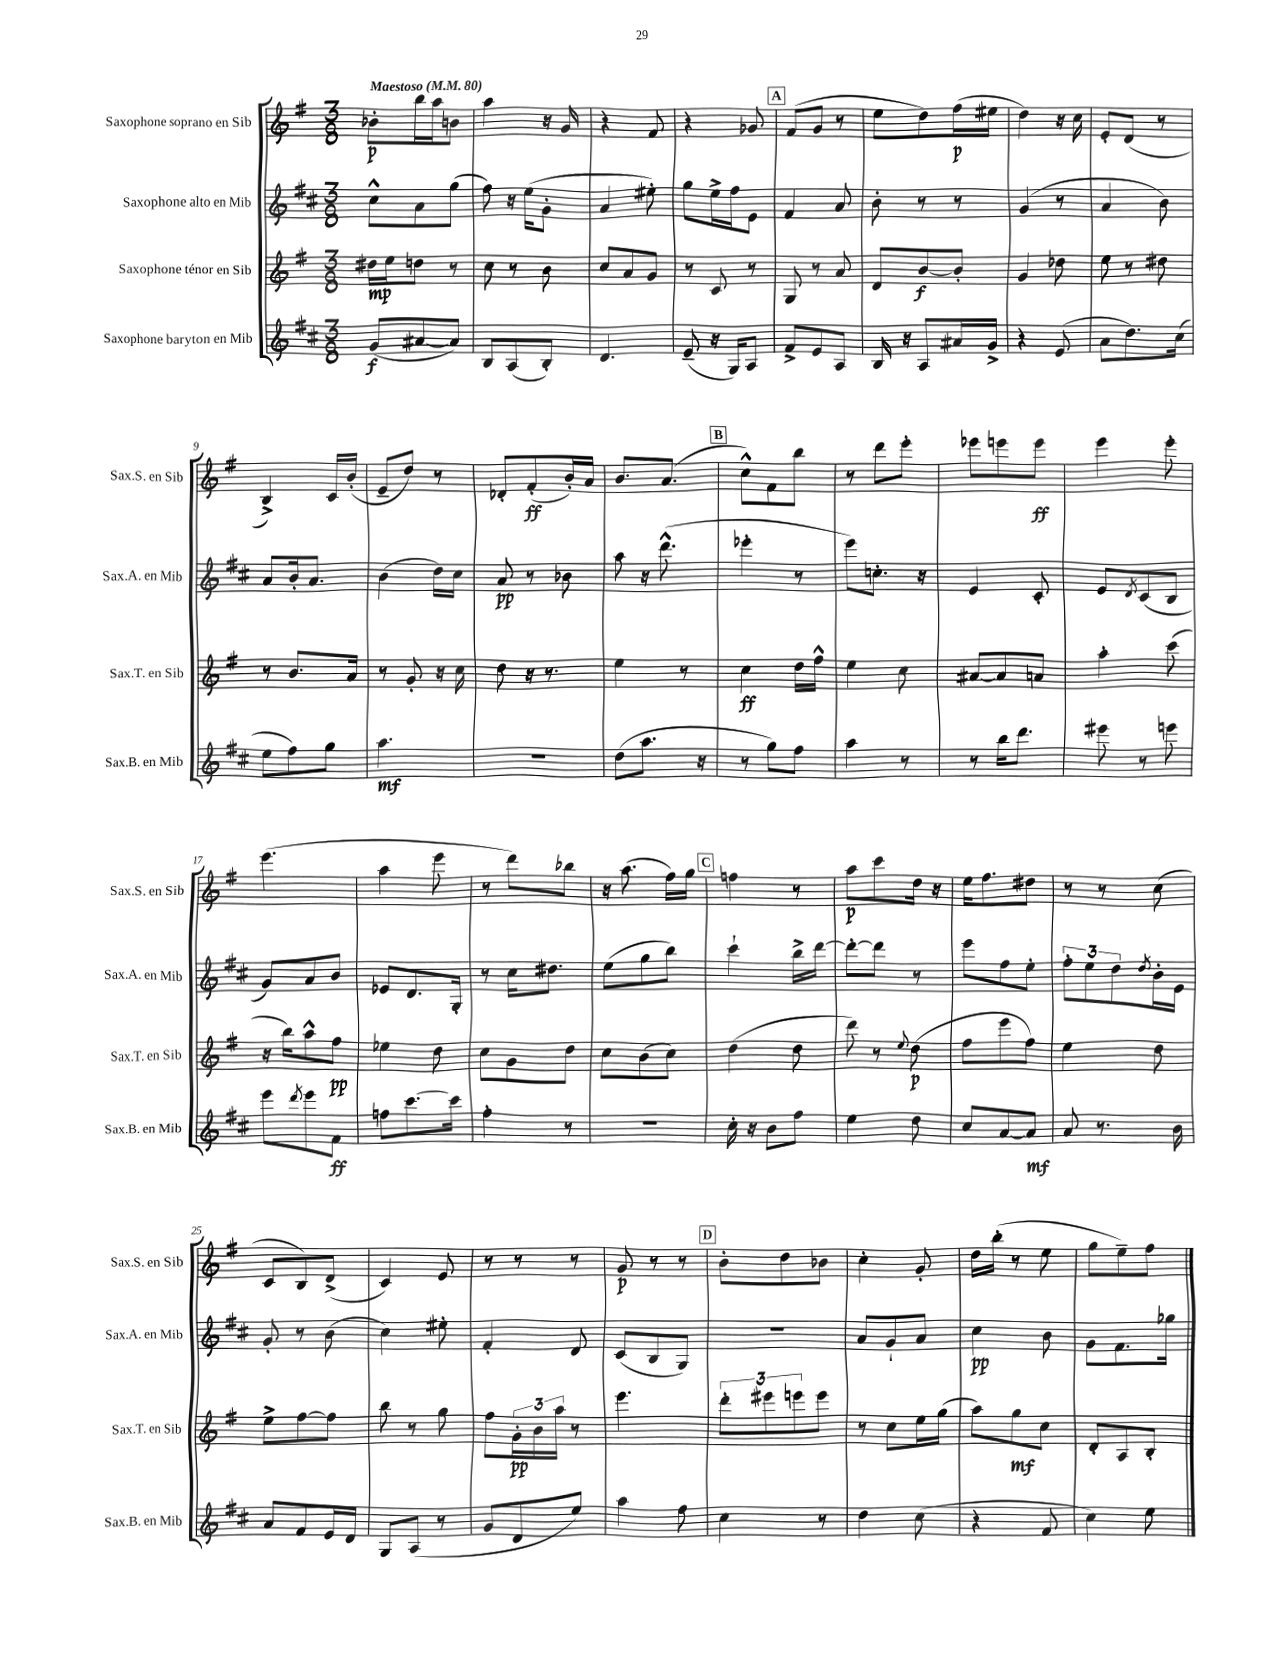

**kern	**kern	**kern	**kern
*staff4	*staff3	*staff2	*staff1
*clefG2	*clefG2	*clefG2	*clefG2
*k[f#c#]	*k[f#]	*k[f#c#]	*k[f#]
*M3/8	*M3/8	*M3/8	*M3/8
*MM80	*MM80	*MM80	*MM80
(8g/L	16dd#\LL	8cc#^^\L	8b-'\L
.	16ee\J	.	.
[8a#/	8dd\J	8a\	16bb\L
.	.	.	16aa\J
8a#/]J)	8r	(8gg\J	8b\J
=	=	=	=
8B/L	8cc\	8ff#\)	4aa\
(8A/	8r	16r	.
.	.	(16ee\LK	.
8B'/J)	8b\	8g'\J	16r
.	.	.	16g/
=	=	=	=
4.d/	8cc/L	4a/	4r
.	8a/	.	.
.	8g/J	8ee#'\)	8f#/
=	=	=	=
(8e~/	8r	8gg\L	4r
16r	8c/	16ee^\L	.
16G/LK)	.	16ff#\J	.
8A/J	8r	8e\J	8g-/
=	=	=	=
8f#^/L	8G/	4f#/	(8f#/L
8e/	8r	.	8g/J
8A/J	8a/	8a/	8r
=	=	=	=
16B/	8d/L	8b'\	8ee\L
16r	.	.	.
8A/L	[8b/	8r	8dd\)
16a#/L	8b'/]J	8r	(16ff#\L
16g^/JJ	.	.	16ee#\JJ
=	=	=	=
4r	4g/	(4g/	4dd\)
(8e/	8dd-\	8r	16r
.	.	.	16cc\
=	=	=	=
8a\L	8ee\	4a/	8e'/L
8.dd\)	8r	.	(8d/J
.	8dd#\	8b\)	8r
(16cc#\Jk	.	.	.
=	=	=	=
8ee\L	8r	8a/L	4B^/)
8ff#\)	8.b/L	16b'/k	.
.	.	8.a/J	.
8gg\J	.	.	16c/LL
.	16a/Jk	.	(16b'/JJ
=	=	=	=
4.aa\	8r	(4b\	8e~/L
.	8g'/	.	8dd/J)
.	16r	16dd\LL)	8r
.	16cc\	16cc#\JJ	.
=	=	=	=
4.r	8dd\	8a/	8d-'/L
.	16r	8r	(8f#'/
.	8.r	.	.
.	.	8b-\	16b'/L)
.	.	.	16a/JJ
=	=	=	=
(8dd\L	4ee\	8aa\	8.b/L
8.aa\J	.	16r	.
.	.	(8.ddd^^\	(8.a/J
.	8r	.	.
16r	.	.	.
=	=	=	=
8r	4cc\	4eee-'\	8cc^^\L)
8gg\L)	.	.	8f#\
8ff#\J	16dd\LL	8r	8bb\J
.	16ff#^^\JJ	.	.
=	=	=	=
4aa\	4ee\	8eee\L)	8r
.	.	8.cc'\J	8ddd\L
8r	8cc\	.	8eee'\J
.	.	16r	.
=	=	=	=
8r	[8a#/L	4e/	8eee-\L
16bb\LK	8a#/]	.	8eee\
8.ddd\J	.	.	.
.	8a/J	8c#'/	8eee\J
=	=	=	=
8eee#\	4aa'\	8e/L	4eee\
.	.	8qd/	.
8r	.	(8c#/	.
8eee\	(8ccc\	8B/J	8eee'\
=	=	=	=
8eee\L	16r	8g/L)	(4.eee\
.	16bb\LK)	.	.
8qddd/	.	.	.
8eee\	8aa^^\	8a/	.
8f#\J	8ff#\J	8b/J	.
=	=	=	=
8ff\L	4ee-\	8e-/L	4aa\
[8.ccc#\	.	8.d/	.
.	8dd\	.	8eee\
16ccc#\]Jk	.	16G'/Jk	.
=	=	=	=
4ff#'\	8cc\L	8r	8r
.	8g\	16cc#\LK	8ddd\L)
.	.	8.dd#\J	.
8r	8dd\J	.	8bb-\J
=	=	=	=
4.r	8cc\L	(8ee\L	16r
.	.	.	(8.aa\
.	(8b\	8gg\	.
.	8cc\J)	8bb\J)	16ff#\LL)
.	.	.	16gg\JJ
=	=	=	=
16cc#'\	(4dd\	4ccc#`\	4ff\
16r	.	.	.
8b\L	.	.	.
8ff#\J	8dd\	16bb^\LL	8r
.	.	[16ddd\JJ	.
=	=	=	=
4ee\	8ddd\)	8ddd'\_L	8aa\L
.	8r	8ddd\]J	8ccc\
.	8qqee/	.	.
8dd\	(8dd\	8r	16dd\Jk
.	.	.	16r
=	=	=	=
8cc#/L	8ff#\L	8eee\L	16ee\LK
.	.	.	8.ff#\
[8a/	8eee\	8ff#\	.
8a/]J	8ff#\J)	8ee'\J	8dd#\J
=	=	=	=
8a/	4ee\	12ff#'\L	8r
.	.	12ee\	.
8.r	.	.	8r
.	.	12dd\	.
.	.	8qdd/	.
.	8dd\	16b'\L	(8cc\
16b\	.	16e\JJ	.
=	=	=	=
8a/L	8ee^\L	8g'/	8c/L
8f#/	[8ff#\	8r	8B/)
16e/L	8ff#\]J	(8b\	(8d^/J
16d/JJ	.	.	.
=	=	=	=
8G/L	8bb\	4cc#\)	4c/)
(8A/J	8r	.	.
8r	8gg\	8ee#'\	8e/
=	=	=	=
8g/L	8ff#\L	4f#'/	8r
8d/	24g'\L	.	8r
.	24b\	.	.
.	24aa\JJ	.	.
8ee/J)	8r	8d/	8r
=	=	=	=
4aa\	4.eee\	(8c#/L	8g/
.	.	8B/	8r
8ff#\	.	8G/J)	8r
=	=	=	=
4cc#\	12ddd'\L	4.r	8b'\L
.	12eee#\	.	.
.	.	.	8dd\
.	12eee\	.	.
8r	8eee\J	.	8b-\J
=	=	=	=
4dd\	8r	8a/L	4cc'\
.	8cc\L	8g`/	.
(8cc#\	16ee\L	8a/J	8g'/
.	(16gg\JJ	.	.
=	=	=	=
4r	8aa\L)	4cc#\	16dd\LL
.	.	.	(16bb'\JJ
.	8gg\	.	8r
8f#/	8cc\J	8b\	8ee\
=	=	=	=
4cc#\)	8d'/L	8g\L	8gg\L
.	8A/	8.f#\	8ee~\)
8ee\	8B'/J	.	8ff#\J
.	.	16gg-\Jk	.
==	==	==	==
*-	*-	*-	*-
